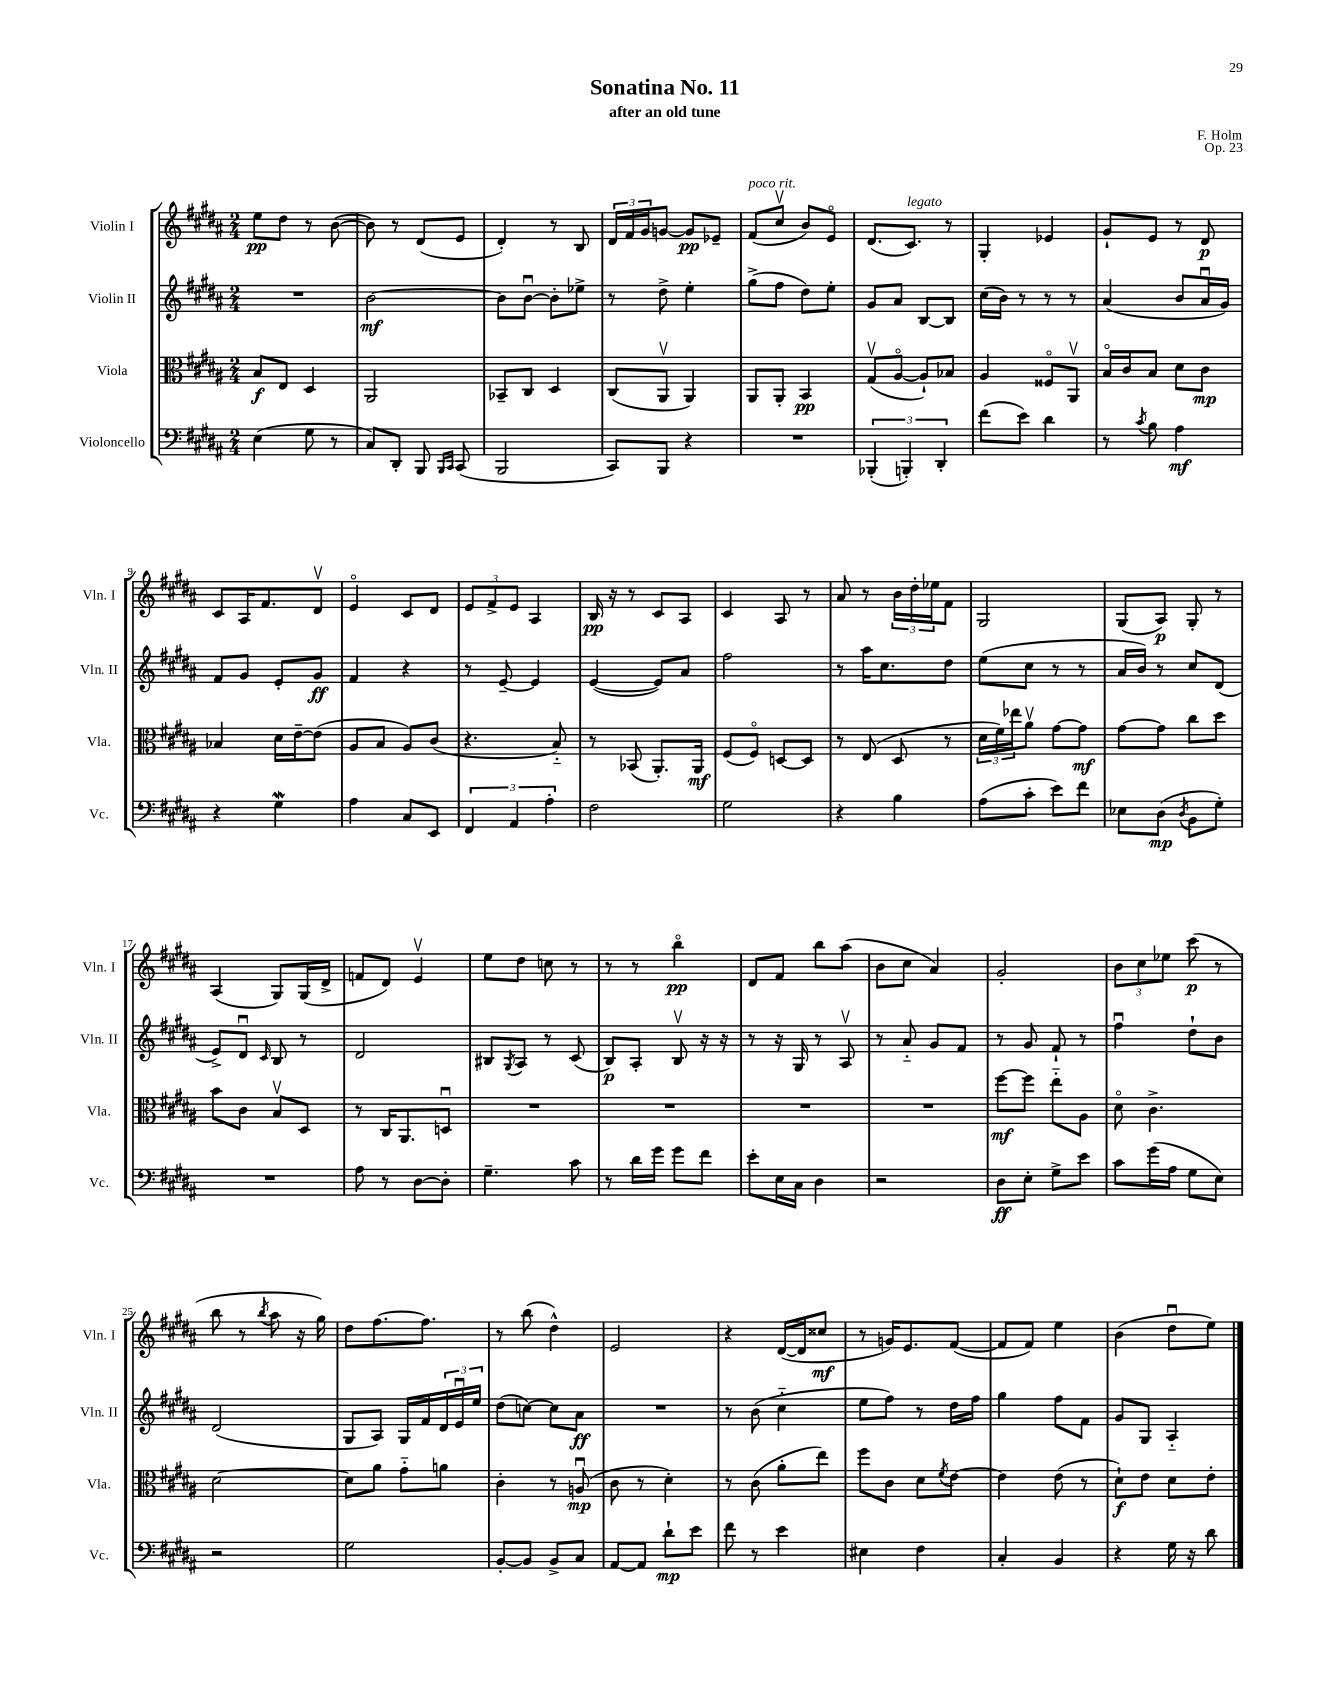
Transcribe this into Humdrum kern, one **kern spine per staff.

**kern	**dynam	**kern	**dynam	**kern	**dynam	**kern	**dynam
*part4	*part4	*part3	*part3	*part2	*part2	*part1	*part1
*staff4	*staff4	*staff3	*staff3	*staff2	*staff2	*staff1	*staff1
*I"Violoncello	*	*I"Viola	*	*I"Violin II	*	*I"Violin I	*
*I'Vc.	*	*I'Vla.	*	*I'Vln. II	*	*I'Vln. I	*
*clefF4	*	*clefC3	*	*clefG2	*	*clefG2	*
*k[f#c#g#d#a#]	*	*k[f#c#g#d#a#]	*	*k[f#c#g#d#a#]	*	*k[f#c#g#d#a#]	*
*M2/4	*	*M2/4	*	*M2/4	*	*M2/4	*
=1	=1	=1	=1	=1	=1	=1	=1
(4E\	.	8B/L	f	2r	.	8ee\L	pp
.	.	8E/J	.	.	.	8dd#\J	.
8G#\	.	4D#/	.	.	.	8r	.
8r	.	.	.	.	.	([8b\	.
=2	=2	=2	=2	=2	=2	=2	=2
8C#/L)	.	2AA#/	.	[2b\	mf	8b\])	.
8DD#'/J	.	.	.	.	.	8r	.
8BBB/	.	.	.	.	.	(8d#/L	.
16qqBBB/LL	.	.	.	.	.	.	.
16qqCC#/JJ	.	.	.	.	.	.	.
(8CC#/	.	.	.	.	.	8e/J	.
=3	=3	=3	=3	=3	=3	=3	=3
2BBB/	.	8BB-X~/L	.	8b\L]	.	4d#'/)	.
.	.	8C#/J	.	[8bu\J	.	.	.
.	.	4D#/	.	8b'\L]	.	8r	.
.	.	.	.	8ee-X^\J	.	8B/	.
=4	=4	=4	=4	=4	=4	=4	=4
8CC#/L)	.	(8C#/L	.	8r	.	24d#/LL	.
.	.	.	.	.	.	24f#/	.
.	.	.	.	.	.	24g#/J	.
8BBB/J	.	8AA#v/J	.	8dd#^\	.	[8gn/J	.
4r	.	4AA#/)	.	4ee'\	.	8g/L]	pp
.	.	.	.	.	.	8e-X~/J	.
=5	=5	=5	=5	=5	=5	=5	=5
!	!	!	!	!	!	!LO:TX:a:i:t=poco rit.	!
2r	.	8AA#/L	.	(8gg#^\L	.	(8f#/L	.
.	.	8AA#'/J	.	8ff#\J	.	8cc#v/J	.
.	.	4BB/	pp	8dd#\L)	.	8b/L)	.
.	.	.	.	8ee'\J	.	8e/J	.
=6	=6	=6	=6	=6	=6	=6	=6
(6BBB-X'/	.	(8G#v/L	.	8g#/L	.	(8.d#/L	.
.	.	[8A#/J	.	8a#/J	.	.	.
6BBBn'/)	.	.	.	.	.	.	.
!	!	!	!	!	!	!LO:TX:a:i:t=legato	!
.	.	.	.	.	.	8.c#/J)	.
.	.	8A#`/L])	.	[8B/L	.	.	.
6DD#'/	.	.	.	.	.	.	.
.	.	8B-X/J	.	8B/J]	.	8r	.
=7	=7	=7	=7	=7	=7	=7	=7
(8f#\L	.	4A#/	.	(16cc#\LL	.	4G#'/	.
.	.	.	.	16b\JJ)	.	.	.
8e\J)	.	.	.	8r	.	.	.
4d#\	.	8F##X/L	.	8r	.	4e-X/	.
.	.	8AA#v/J	.	8r	.	.	.
=8	=8	=8	=8	=8	=8	=8	=8
8r	.	16B/LL	.	(4a#/	.	8g#`/L	.
.	.	16c#/J	.	.	.	.	.
8qc#/	.	.	.	.	.	.	.
8B\	.	8B/J	.	.	.	8e/J	.
4A#\	mf	8d#\L	.	8b/L	.	8r	.
.	.	8c#\J	mp	16a#u/L	.	8d#/	p
.	.	.	.	16g#/JJ)	.	.	.
!!LO:LB:g=z
=9	=9	=9	=9	=9	=9	=9	=9
4r	.	4B-X/	.	8f#/L	.	8c#/L	.
.	.	.	.	8g#/J	.	16A#/K	.
.	.	.	.	.	.	8.f#/	.
4G#W\	.	16d#\LL	.	8e'/L	.	.	.
.	.	[16e~\J	.	.	.	.	.
.	.	(8e\J]	.	8g#/J	ff	8d#v/J	.
=10	=10	=10	=10	=10	=10	=10	=10
4A#\	.	8A#/L	.	4f#/	.	4e/	.
.	.	8B/J	.	.	.	.	.
8C#/L	.	8A#/L)	.	4r	.	8c#/L	.
8EE/J	.	(8c#/J	.	.	.	8d#/J	.
=11	=11	=11	=11	=11	=11	=11	=11
6FF#/	.	4.r	.	8r	.	12e/L	.
.	.	.	.	.	.	12f#^/	.
.	.	.	.	[8e~/	.	.	.
6AA#/	.	.	.	.	.	12e/J	.
.	.	.	.	4e/]	.	4A#/	.
6A#'\	.	.	.	.	.	.	.
.	.	8B/)	.	.	.	.	.
=12	=12	=12	=12	=12	=12	=12	=12
2F#\	.	8r	.	([4e/	.	16B/	pp
.	.	.	.	.	.	16r	.
.	.	(8BB-X/	.	.	.	8r	.
.	.	8.AA#'/L)	.	8e/L])	.	8c#/L	.
.	.	.	.	8a#/J	.	8A#/J	.
.	.	16AA#/Jk	mf	.	.	.	.
=13	=13	=13	=13	=13	=13	=13	=13
2G#\	.	(8F#/L	.	2ff#\	.	4c#/	.
.	.	8F#/J)	.	.	.	.	.
.	.	[8Dn/L	.	.	.	8A#/	.
.	.	8D/J]	.	.	.	8r	.
=14	=14	=14	=14	=14	=14	=14	=14
4r	.	8r	.	8r	.	8a#/	.
.	.	(8E/	.	16aa#\KL	.	8r	.
.	.	.	.	8.cc#\	.	.	.
4B\	.	8D#/	.	.	.	24b\LL	.
.	.	.	.	.	.	24dd#'\	.
.	.	.	.	.	.	24ee-X\J	.
.	.	8r	.	8dd#\J	.	8f#\J	.
=15	=15	=15	=15	=15	=15	=15	=15
(8A#\L	.	24d#\LL	.	(8ee\L	.	2G#/	.
.	.	24f#\)	.	.	.	.	.
.	.	24ee-X\J	.	.	.	.	.
8c#'\J	.	8a#v\J	.	8cc#\J	.	.	.
8e\L)	.	[8g#\L	.	8r	.	.	.
8f#\J	.	8g#\J]	mf	8r	.	.	.
=16	=16	=16	=16	=16	=16	=16	=16
8E-X\L	.	[8g#\L	.	16a#/LL	.	(8G#/L	.
.	.	.	.	16b/JJ)	.	.	.
(8D#\J	mp	8g#\J]	.	8r	.	8A#/J)	p
8qD#/	.	.	.	.	.	.	.
8BB\L	.	8cc#\L	.	8cc#/L	.	8G#'/	.
8G#'\J)	.	8dd#\J	.	(8d#/J	.	8r	.
!!LO:LB:g=z
=17	=17	=17	=17	=17	=17	=17	=17
2r	.	8b\L	.	8e^/L)	.	(4A#/	.
.	.	8c#\J	.	8d#u/J	.	.	.
.	.	.	.	16qqc#/	.	.	.
.	.	8Bv/L	.	8B/	.	8G#/L)	.
.	.	8D#/J	.	8r	.	(16G#/L	.
.	.	.	.	.	.	16d#^/JJ	.
=18	=18	=18	=18	=18	=18	=18	=18
8A#\	.	8r	.	2d#/	.	8fn/L	.
8r	.	16C#/KL	.	.	.	8d#/J)	.
.	.	8.AA#/	.	.	.	.	.
[8D#\L	.	.	.	.	.	4ev/	.
8D#'\J]	.	8Dnu/J	.	.	.	.	.
=19	=19	=19	=19	=19	=19	=19	=19
4.G#~\	.	2r	.	8B#X/L	.	8ee\L	.
.	.	.	.	8qG#/	.	.	.
.	.	.	.	8A#/J	.	8dd#\J	.
.	.	.	.	8r	.	8ccn\	.
8c#\	.	.	.	(8c#/	.	8r	.
=20	=20	=20	=20	=20	=20	=20	=20
8r	.	2r	.	8B/L)	p	8r	.
16d#\LL	.	.	.	8A#'/J	.	8r	.
16g#\JJ	.	.	.	.	.	.	.
8g#\L	.	.	.	8Bv/	.	4bb\	pp
8f#\J	.	.	.	16r	.	.	.
.	.	.	.	16r	.	.	.
=21	=21	=21	=21	=21	=21	=21	=21
8e'\L	.	2r	.	8r	.	8d#/L	.
16E\L	.	.	.	16r	.	8f#/J	.
16C#\JJ	.	.	.	16G#/	.	.	.
4D#\	.	.	.	8r	.	8bb\L	.
.	.	.	.	8A#v/	.	(8aa#\J	.
=22	=22	=22	=22	=22	=22	=22	=22
2r	.	2r	.	8r	.	8b\L	.
.	.	.	.	8a#/	.	8cc#\J	.
.	.	.	.	8g#/L	.	4a#/)	.
.	.	.	.	8f#/J	.	.	.
=23	=23	=23	=23	=23	=23	=23	=23
8D#\L	ff	[8ff#\L	mf	8r	.	2g#'/	.
8E'\J	.	8ff#\J]	.	8g#/	.	.	.
8G#^\L	.	8ee\L	.	8f#`/	.	.	.
8e\J	.	8A#\J	.	8r	.	.	.
=24	=24	=24	=24	=24	=24	=24	=24
8c#\L	.	8d#\	.	4ff#u\	.	12b\L	.
.	.	.	.	.	.	12cc#\	.
(16g#\L	.	4.c#^\	.	.	.	.	.
.	.	.	.	.	.	12ee-X\J	.
16A#\JJ	.	.	.	.	.	.	.
8G#\L	.	.	.	8dd#`\L	.	(8ccc#\	p
8E\J)	.	.	.	8b\J	.	8r	.
!!LO:LB:g=z
=25	=25	=25	=25	=25	=25	=25	=25
2r	.	[2d#\	.	(2d#/	.	8bb\	.
.	.	.	.	.	.	8r	.
.	.	.	.	.	.	8qbb/	.
.	.	.	.	.	.	8aa#\	.
.	.	.	.	.	.	16r	.
.	.	.	.	.	.	16gg#\)	.
=26	=26	=26	=26	=26	=26	=26	=26
2G#\	.	8d#\L]	.	8G#/L	.	8dd#\L	.
.	.	8a#\J	.	8A#/J)	.	[8.ff#\	.
.	.	8g#\L	.	16G#/LL	.	.	.
.	.	.	.	16f#/	.	8.ff#\J]	.
.	.	8an\J	.	24d#/	.	.	.
.	.	.	.	24eu/	.	.	.
.	.	.	.	24ee/JJ	.	.	.
=27	=27	=27	=27	=27	=27	=27	=27
[8BB'/L	.	4c#'\	.	(8dd#\L	.	8r	.
8BB/J]	.	.	.	[8ccn\J)	.	(8bb\	.
8BB^/L	.	8r	.	8cc\L]	.	4dd#^^\)	.
8C#/J	.	(8Anu/	mp	8a#\J	ff	.	.
=28	=28	=28	=28	=28	=28	=28	=28
[8AA#/L	.	8c#\	.	2r	.	2e/	.
8AA#/J]	.	8r	.	.	.	.	.
8d#`\L	mp	4d#'\)	.	.	.	.	.
8e\J	.	.	.	.	.	.	.
=29	=29	=29	=29	=29	=29	=29	=29
8f#\	.	8r	.	8r	.	4r	.
8r	.	(8c#\	.	(8b\	.	.	.
4e\	.	8a#'\L	.	4cc#\	.	([16d#/LL	.
.	.	.	.	.	.	16d#/J]	.
.	.	8ee\J)	.	.	.	8cc##X/J	mf
=30	=30	=30	=30	=30	=30	=30	=30
4E#X\	.	8ff#\L	.	8ee\L	.	8r	.
.	.	8c#\J	.	8ff#\J)	.	16gn/KL)	.
.	.	.	.	.	.	8.e/	.
4F#\	.	8d#\L	.	8r	.	.	.
.	.	8qf#/	.	.	.	.	.
.	.	[8e\J	.	16dd#\LL	.	([8f#/J	.
.	.	.	.	16ff#\JJ	.	.	.
=31	=31	=31	=31	=31	=31	=31	=31
4C#'/	.	4e\]	.	4gg#\	.	8f#/L]	.
.	.	.	.	.	.	8f#/J)	.
4BB/	.	(8e\	.	8ff#\L	.	4ee\	.
.	.	8r	.	8f#\J	.	.	.
=32	=32	=32	=32	=32	=32	=32	=32
4r	.	8d#`\L)	f	8g#/L	.	(4b\	.
.	.	8e\J	.	8G#/J	.	.	.
16G#\	.	8d#\L	.	4A#/	.	8dd#u\L	.
16r	.	.	.	.	.	.	.
8d#\	.	8e'\J	.	.	.	8ee\J)	.
==	==	==	==	==	==	==	==
*-	*-	*-	*-	*-	*-	*-	*-
